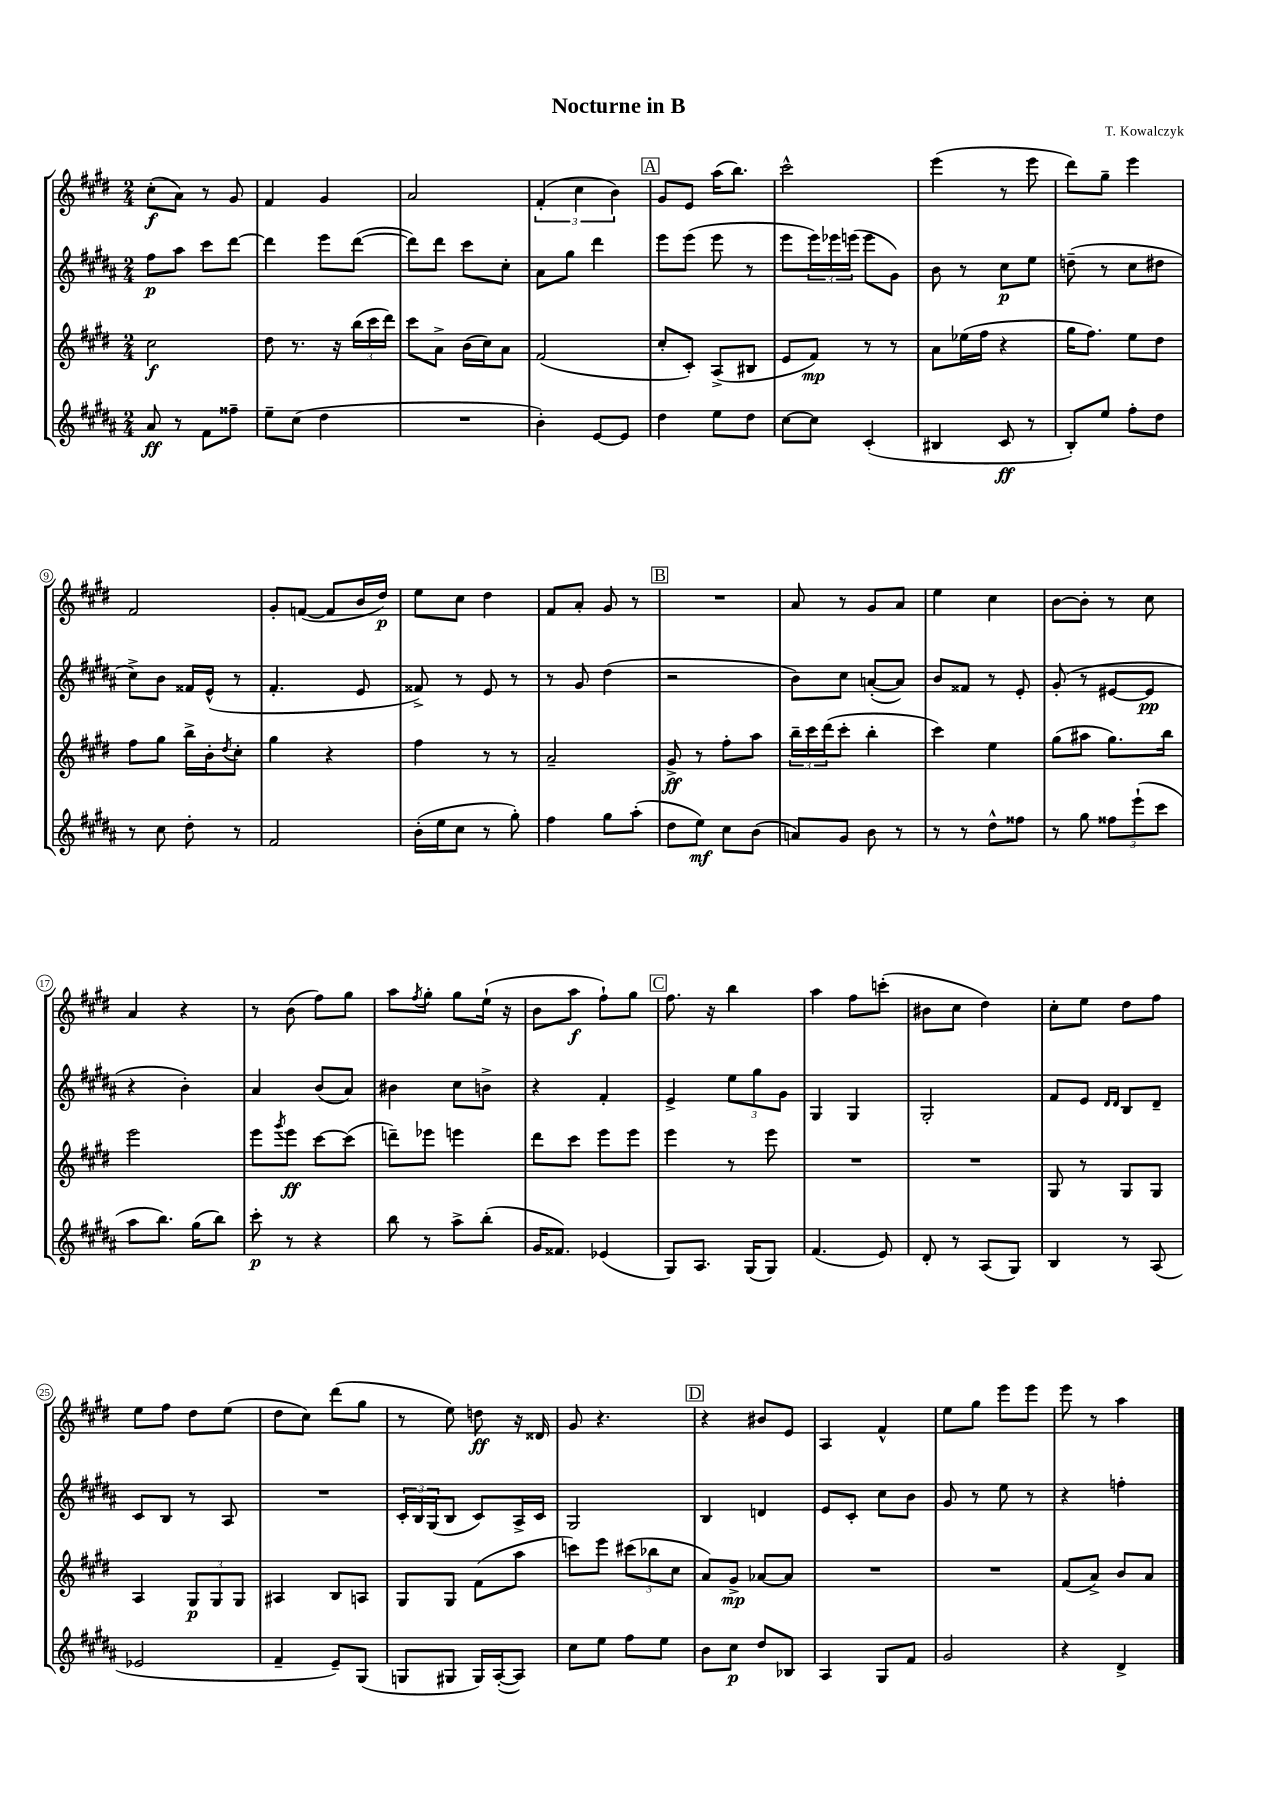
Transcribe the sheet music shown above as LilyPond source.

\header { title = "Nocturne in B" composer = "T. Kowalczyk" }
<<
\new StaffGroup <<
\new Staff = "s0" {
    \clef treble \key e \major \numericTimeSignature \time 2/4
    cis''8-.\f( a'8) r8 gis'8 |
    fis'4 gis'4 |
    a'2 |
    \tuplet 3/2 { fis'4-.( cis''4 b'4) } |
    \mark \markup { \box "A" } gis'8 e'8 a''16( b''8.) |
    cis'''2-^ |
    e'''4( r8 e'''8 |
    dis'''8) gis''8-- e'''4 |
    fis'2 |
    gis'8-. f'8~( f'8 b'16 dis''16\p) |
    e''8 cis''8 dis''4 |
    fis'8 a'8-. gis'8 r8 |
    \mark \markup { \box "B" } R2 |
    a'8 r8 gis'8 a'8 |
    e''4 cis''4 |
    b'8~ b'8-. r8 cis''8 |
    a'4 r4 |
    r8 b'8( fis''8) gis''8 |
    a''8 \acciaccatura { fis''8 } gis''8-. gis''8 e''16-!( r16 |
    b'8 a''8\f fis''8-!) gis''8 |
    \mark \markup { \box "C" } fis''8. r16 b''4 |
    a''4 fis''8 c'''8-.( |
    bis'8 cis''8 dis''4) |
    cis''8-. e''8 dis''8 fis''8 |
    e''8 fis''8 dis''8 e''8( |
    dis''8 cis''8) dis'''8( gis''8 |
    r8 e''8) d''8\ff r16 disis'16 |
    gis'8 r4. |
    \mark \markup { \box "D" } r4 bis'8 e'8 |
    a4 fis'4-^ |
    e''8 gis''8 e'''8 e'''8 |
    e'''8 r8 a''4 \bar "|." |
}
\new Staff = "s1" {
    \clef treble \key b \major \numericTimeSignature \time 2/4
    fis''8\p ais''8 cis'''8 dis'''8~ |
    dis'''4 e'''8 dis'''8~( |
    dis'''8) dis'''8 cis'''8 cis''8-. |
    ais'8 gis''8 dis'''4 |
    \mark \markup { \box "A" } e'''8 e'''8( e'''8 r8 |
    e'''8 \tuplet 3/2 { e'''16) ees'''16 e'''16( } e'''8 gis'8) |
    b'8 r8 cis''8\p e''8 |
    d''8--( r8 cis''8 dis''8 |
    cis''8->) b'8 fisis'16 e'16-^( r8 |
    fis'4.-. e'8 |
    fisis'8->) r8 e'8 r8 |
    r8 gis'8 dis''4( |
    \mark \markup { \box "B" } r2 |
    b'8) cis''8 a'8~-.( a'8) |
    b'8 fisis'8 r8 e'8-. |
    gis'8-.( r8 eis'8~ eis'8\pp |
    r4 b'4-.) |
    ais'4 b'8( ais'8) |
    bis'4 cis''8 b'8-> |
    r4 fis'4-. |
    \mark \markup { \box "C" } e'4-> \tuplet 3/2 { e''8 gis''8 gis'8 } |
    gis4 gis4 |
    gis2-. |
    fis'8 e'8 \grace { dis'16 dis'16 } b8 dis'8-- |
    cis'8 b8 r8 ais8 |
    R2 |
    \tuplet 3/2 { cis'16-. b16 gis16( } b8 cis'8) ais16-> cis'16 |
    gis2 |
    \mark \markup { \box "D" } b4 d'4 |
    e'8 cis'8-. cis''8 b'8 |
    gis'8 r8 e''8 r8 |
    r4 f''4-. \bar "|." |
}
\new Staff = "s2" {
    \clef treble \key e \major \numericTimeSignature \time 2/4
    cis''2\f |
    dis''8 r8. r16 \tuplet 3/2 { b''16( cis'''16 dis'''16) } |
    cis'''8 a'8-> b'16( cis''16) a'8 |
    fis'2( |
    \mark \markup { \box "A" } cis''8-. cis'8-.) a8->( bis8 |
    e'8 fis'8\mp) r8 r8 |
    a'8 ees''16( fis''16 r4 |
    gis''16 fis''8.) e''8 dis''8 |
    fis''8 gis''8 b''16-> b'16-. \acciaccatura { dis''8 } cis''8-. |
    gis''4 r4 |
    fis''4 r8 r8 |
    a'2-- |
    \mark \markup { \box "B" } gis'8->\ff r8 fis''8-. a''8 |
    \tuplet 3/2 { b''16-- cis'''16 dis'''16( } cis'''8-. b''4-. |
    cis'''4) e''4 |
    gis''8( ais''8 gis''8.) b''16 |
    e'''2 |
    e'''8 \acciaccatura { gis'''8 } e'''8\ff cis'''8~ cis'''8( |
    d'''8--) ees'''8 e'''4 |
    dis'''8 cis'''8 e'''8 e'''8 |
    \mark \markup { \box "C" } e'''4 r8 e'''8 |
    R2 |
    R2 |
    gis8 r8 gis8 gis8 |
    a4 \tuplet 3/2 { gis8\p gis8 gis8 } |
    ais4 b8 a8 |
    gis8 gis8 fis'8( a''8 |
    c'''8) e'''8 \tuplet 3/2 { cis'''8( bes''8 cis''8 } |
    \mark \markup { \box "D" } a'8) gis'8->\mp aes'8~ aes'8 |
    R2 |
    R2 |
    fis'8( a'8->) b'8 a'8 \bar "|." |
}
\new Staff = "s3" {
    \clef treble \key b \major \numericTimeSignature \time 2/4
    ais'8\ff r8 fis'8 fisis''8-- |
    e''8-- cis''8( dis''4 |
    R2 |
    b'4-.) e'8~ e'8 |
    \mark \markup { \box "A" } dis''4 e''8 dis''8 |
    cis''8~ cis''8 cis'4-.( |
    bis4 cis'8\ff r8 |
    b8-.) e''8 fis''8-. dis''8 |
    r8 cis''8 dis''8-. r8 |
    fis'2 |
    b'16-.( e''16 cis''8 r8 gis''8-.) |
    fis''4 gis''8 ais''8-.( |
    \mark \markup { \box "B" } dis''8 e''8\mf) cis''8 b'8( |
    a'8) gis'8 b'8 r8 |
    r8 r8 dis''8-^ fisis''8 |
    r8 gis''8 \tuplet 3/2 { fisis''8 e'''8-!( cis'''8 } |
    ais''8 b''8.) gis''16( b''8) |
    cis'''8-.\p r8 r4 |
    b''8 r8 ais''8-> b''8-.( |
    gis'16 fisis'8.) ees'4( |
    \mark \markup { \box "C" } gis8) ais8. gis16( gis8) |
    fis'4.( e'8) |
    dis'8-. r8 ais8( gis8) |
    b4 r8 ais8( |
    ees'2 |
    fis'4-- e'8--) gis8( |
    g8 gis8 gis16) ais16~-.( ais8) |
    cis''8 e''8 fis''8 e''8 |
    \mark \markup { \box "D" } b'8 cis''8\p dis''8 bes8 |
    ais4 gis8 fis'8 |
    gis'2 |
    r4 dis'4-> \bar "|." |
}
>>
>>
\layout { \context { \Score \override BarNumber.stencil = #(make-stencil-circler 0.1 0.3 ly:text-interface::print) } }
